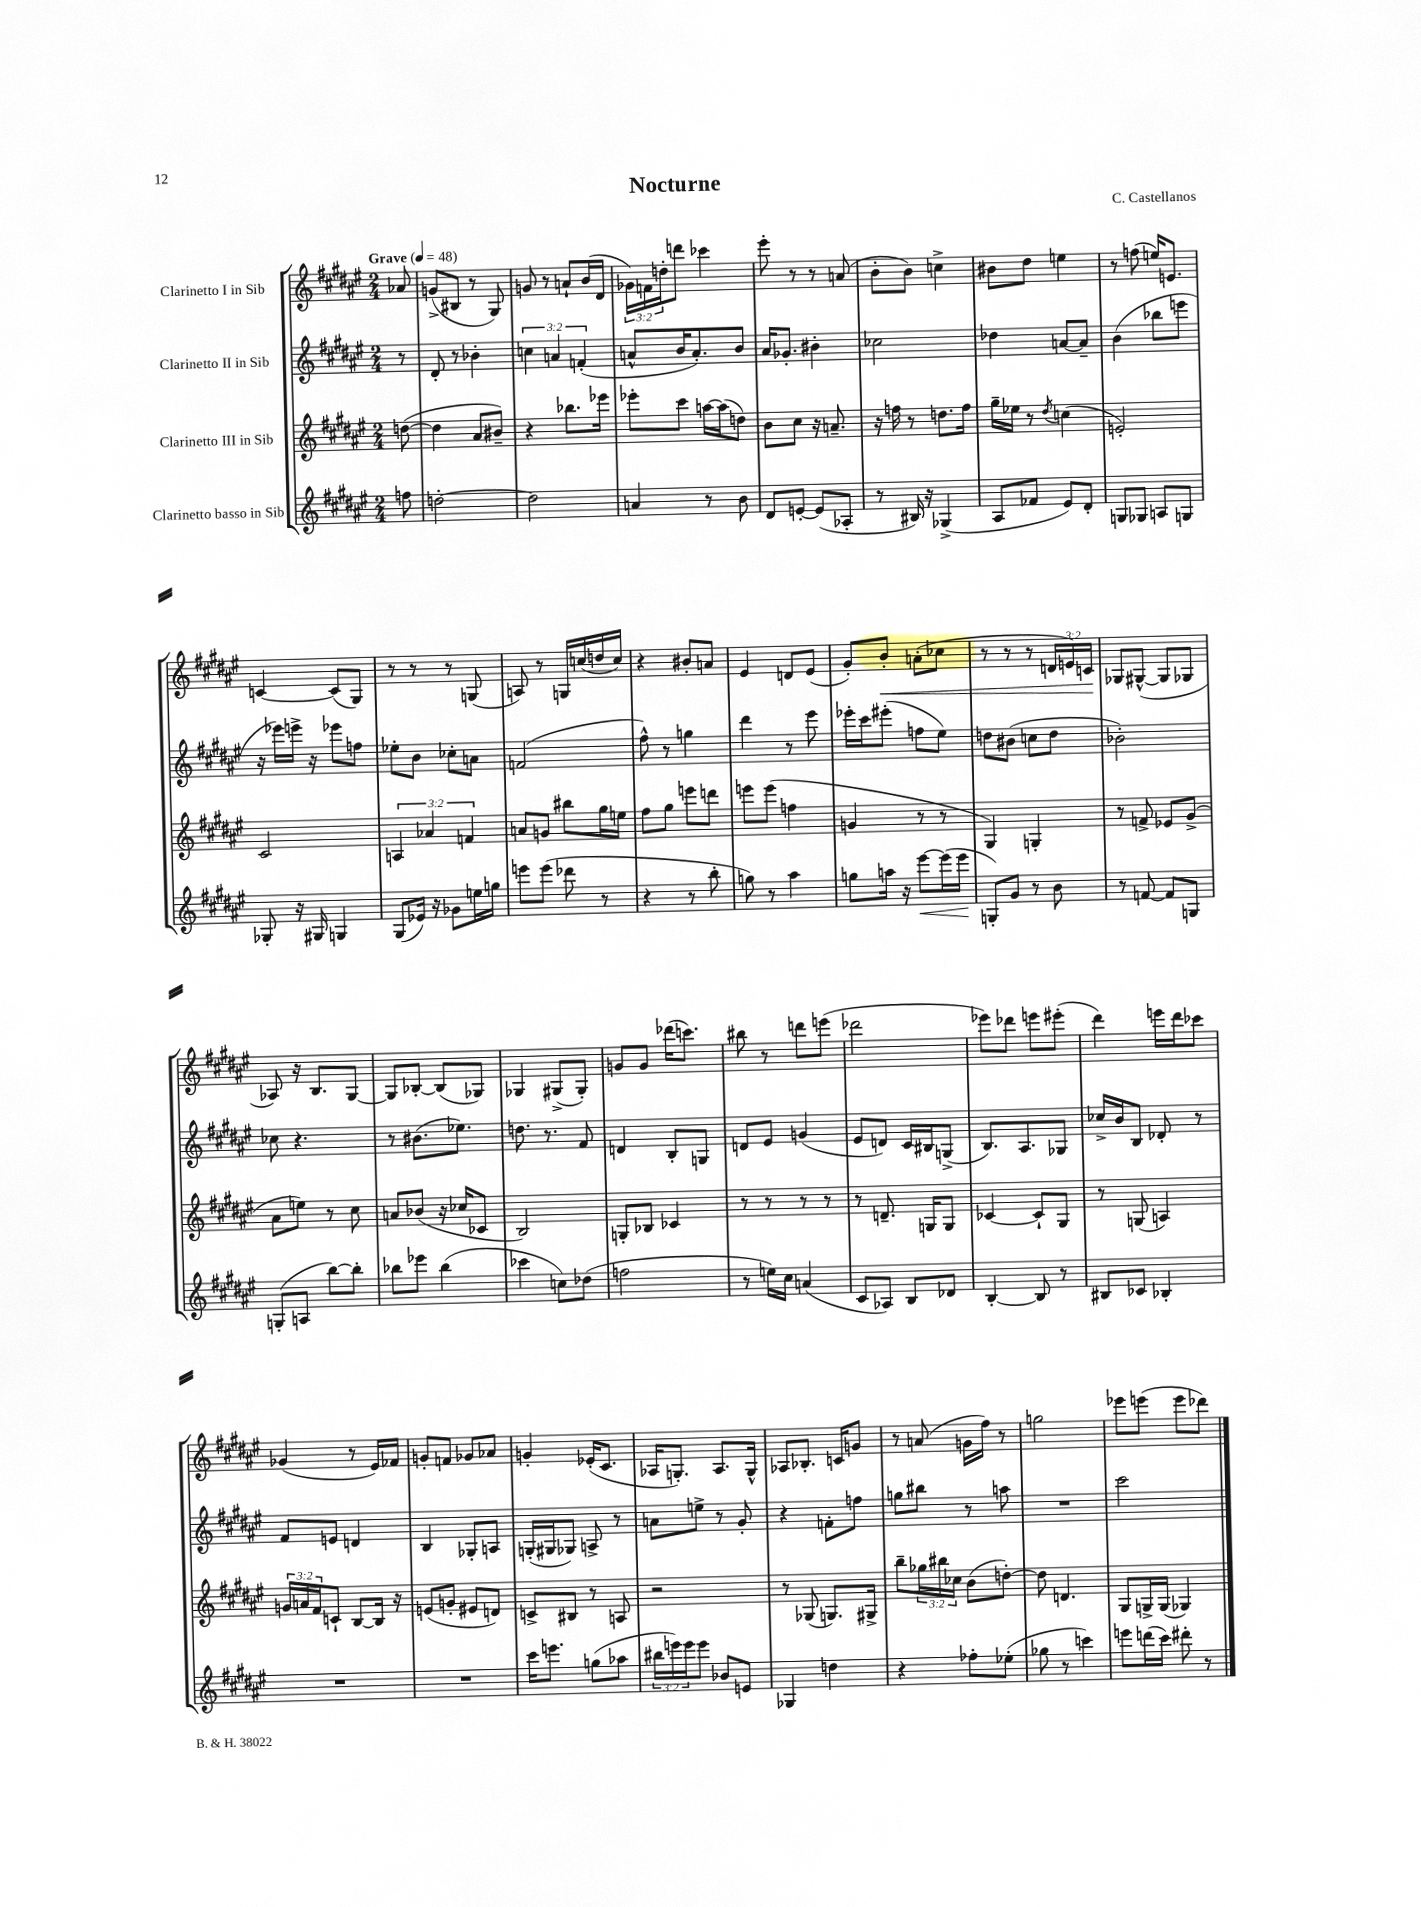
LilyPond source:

\header { title = "Nocturne" composer = "C. Castellanos" }
<<
\new StaffGroup <<
\new Staff = "s0" \with { instrumentName = "Clarinetto I in Sib" } {
    \clef treble \key fis \major \numericTimeSignature \time 2/4 \override Staff.TupletNumber.text = #tuplet-number::calc-fraction-text \partial 8 \tempo "Grave" 4 = 48
    aes'8 |
    g'8->( bis8 r8 gis8) |
    g'8 r8 a'8-! b'16( dis'16 |
    \tuplet 3/2 { ges'16) f'16 d''16-. } d'''8 ces'''4 |
    eis'''8-. r8 r8 a'8( |
    b'8-. b'8) c''4-> |
    bis'8 dis''8 e''4 |
    r8 f''8( e''16) e'8. |
    c'4~ c'8( gis8) |
    r8 r8 r8 g8( |
    a8) r8 g16 c''16( d''16 c''16) |
    r4 bis'8-. a'8 |
    eis'4 d'8 eis'8( |
    gis'8-.) b'8-.\< a'8-.( ces''8 |
    r8 r8 r8 \tuplet 3/2 { d'16 e'16) c'16\! } |
    ges8 gis8~-^( gis8 ges8 |
    aes8) r16 b8. gis8~ |
    gis8 bes8~-. bes8( ges8) |
    ges4 gis8->( gis8-.) |
    g'8 g'8 des'''16( c'''8.) |
    bis''8 r8 d'''8 e'''8( |
    des'''2 |
    ees'''8) des'''8 e'''8 eis'''8-.( |
    dis'''4) e'''16 dis'''16 ces'''8 |
    ges'4( r8 eis'16) fes'16 |
    g'8-. f'8 ges'8 aes'8 |
    g'4-. ees'16-.( cis'8. |
    aes16 g8.-.) aes8. g16-^ |
    aes8 bes8.-. c'16 g'8 |
    r8 a'8( g'16 fis''16) r8 |
    g''2 |
    ees'''8 e'''8( e'''8 des'''8) \bar "|." |
}
\new Staff = "s1" \with { instrumentName = "Clarinetto II in Sib" } {
    \clef treble \key fis \major \numericTimeSignature \time 2/4 \override Staff.TupletNumber.text = #tuplet-number::calc-fraction-text \partial 8
    r8 |
    dis'8-. r8 bes'4-. |
    \tuplet 3/2 { c''4 a'4 f'4-.( } |
    a'8-^ b'16 a'8.-.) b'8 |
    ais'16 ges'8.-. bis'4-. |
    ces''2 |
    des''4 a'8~ a'8-- |
    b'4( bes''8 e'''8 |
    r16 ees'''16) e'''16-> r16 ees'''8 f''8 |
    ees''8-. b'8 ces''8-. a'8 |
    f'2( |
    fis''8-^) r8 g''4 |
    dis'''4 r8 eis'''8 |
    ees'''16-. cis'''16 eis'''8-.( f''8 eis''8) |
    d''8 bis'8( c''8 d''8 |
    bes'2-.) |
    ces''8 r4. |
    r8 bis'8.( ees''8.) |
    d''8. r8. fis'8 |
    d'4 b8-. g8 |
    d'8 eis'8 g'4( |
    eis'8 d'8) cis'16 bis16 g8->( |
    b8.) ais8. ges8 |
    ces''16-> b'16 b8 des'8-. r8 |
    fis'8 e'8 d'4 |
    b4 ges8-. a8 |
    g16-.( gis16 ges8) a8-> r8 |
    a'8 e''8-> r8 gis'8-. |
    r4 f'8-. f''8 |
    g''8 bis''8 r8 a''8 |
    R2 |
    cis'''2 \bar "|." |
}
\new Staff = "s2" \with { instrumentName = "Clarinetto III in Sib" } {
    \clef treble \key fis \major \numericTimeSignature \time 2/4 \override Staff.TupletNumber.text = #tuplet-number::calc-fraction-text \partial 8
    d''8~( |
    d''4 ais'8 bis'8--) |
    r4 bes''8. ees'''16 |
    ees'''8-. cis'''8 a''16~ a''16( d''8) |
    b'8 cis''8 r16 a'8.-- |
    r16 f''16 r8 d''8. f''16 |
    gis''16-- ees''16 r8 \acciaccatura { dis''8 } c''4( |
    e'2-.) |
    cis'2 |
    \tuplet 3/2 { a4 aes'4 f'4 } |
    a'8 g'8 bis''8 gis''16 e''16 |
    fis''8 gis''8 e'''8 d'''8 |
    e'''8 e'''8( f''4 |
    g'4 r8 r8 |
    gis4) g4-. |
    r8 f'8-> ees'8 gis'8->( |
    ais'8 e''8) r8 cis''8 |
    a'8 bes'8( r16 ces''16 ces'8 |
    b2) |
    g8-. bes8 ces'4 |
    r8 r8 r8 r8 |
    r8 d'8.-- g16 g8 |
    ces'4~ ces'8-! gis8 |
    r8 g8( a4) |
    \tuplet 3/2 { g'16 a'16 fis'16 } c'8-! b8~ b16 r16 |
    e'8( g'8-. eis'8 d'8) |
    c'8-> bis8 r8 a8 |
    r2 |
    r8 ges8( g8.) gis16-> |
    b''8-- \tuplet 3/2 { ges''16 bis''16 ces''16 } b'8( d''8~-.) |
    d''8 d'4. |
    gis8 g16-> g16( ges4) \bar "|." |
}
\new Staff = "s3" \with { instrumentName = "Clarinetto basso in Sib" } {
    \clef treble \key fis \major \numericTimeSignature \time 2/4 \override Staff.TupletNumber.text = #tuplet-number::calc-fraction-text \partial 8
    f''8 |
    d''2~-. |
    d''2 |
    a'4 r8 b'8 |
    dis'8 e'8~-. e'8( aes8-. |
    r8 bis16) r16 ges4->( |
    ais8 fes'8 eis'8) dis'8-. |
    g8 ges8 a8 g8 |
    ges8-. r16 gis16 g4 |
    gis8( ees'16) r16 ges'8 e''16 g''16 |
    e'''8 e'''8( des'''8 r8 |
    r4 r8 b''8-. |
    g''8) r8 ais''4 |
    g''8 a''16 r16 eis'''8~\< eis'''16( eis'''16\! |
    g8-.) gis'8 r8 b'8 |
    r8 f'8~ f'8 g8 |
    g8-.( a8 b''8~) b''8-. |
    bes''8 ees'''8 bes''4( |
    ces'''4 c''8) des''8( |
    f''2 |
    r8 e''16) cis''16 a'4( |
    cis'8 aes8) b8 des'8 |
    b4~-. b8 r8 |
    bis8 ces'8 bes4-. |
    R2 |
    R2 |
    cis'''16 e'''8. g''8( aes''8 |
    \tuplet 3/2 { bis''16 e'''16) e'''16 } e'''8 bes'8 e'8 |
    ges4 d''4 |
    r4 fes''8-. ees''8-.( |
    ges''8 r8 c'''4) |
    e'''8 d'''16( cis'''16) dis'''8-. r8 \bar "|." |
}
>>
>>
\layout { \context { \Score \remove "Bar_number_engraver" } }
